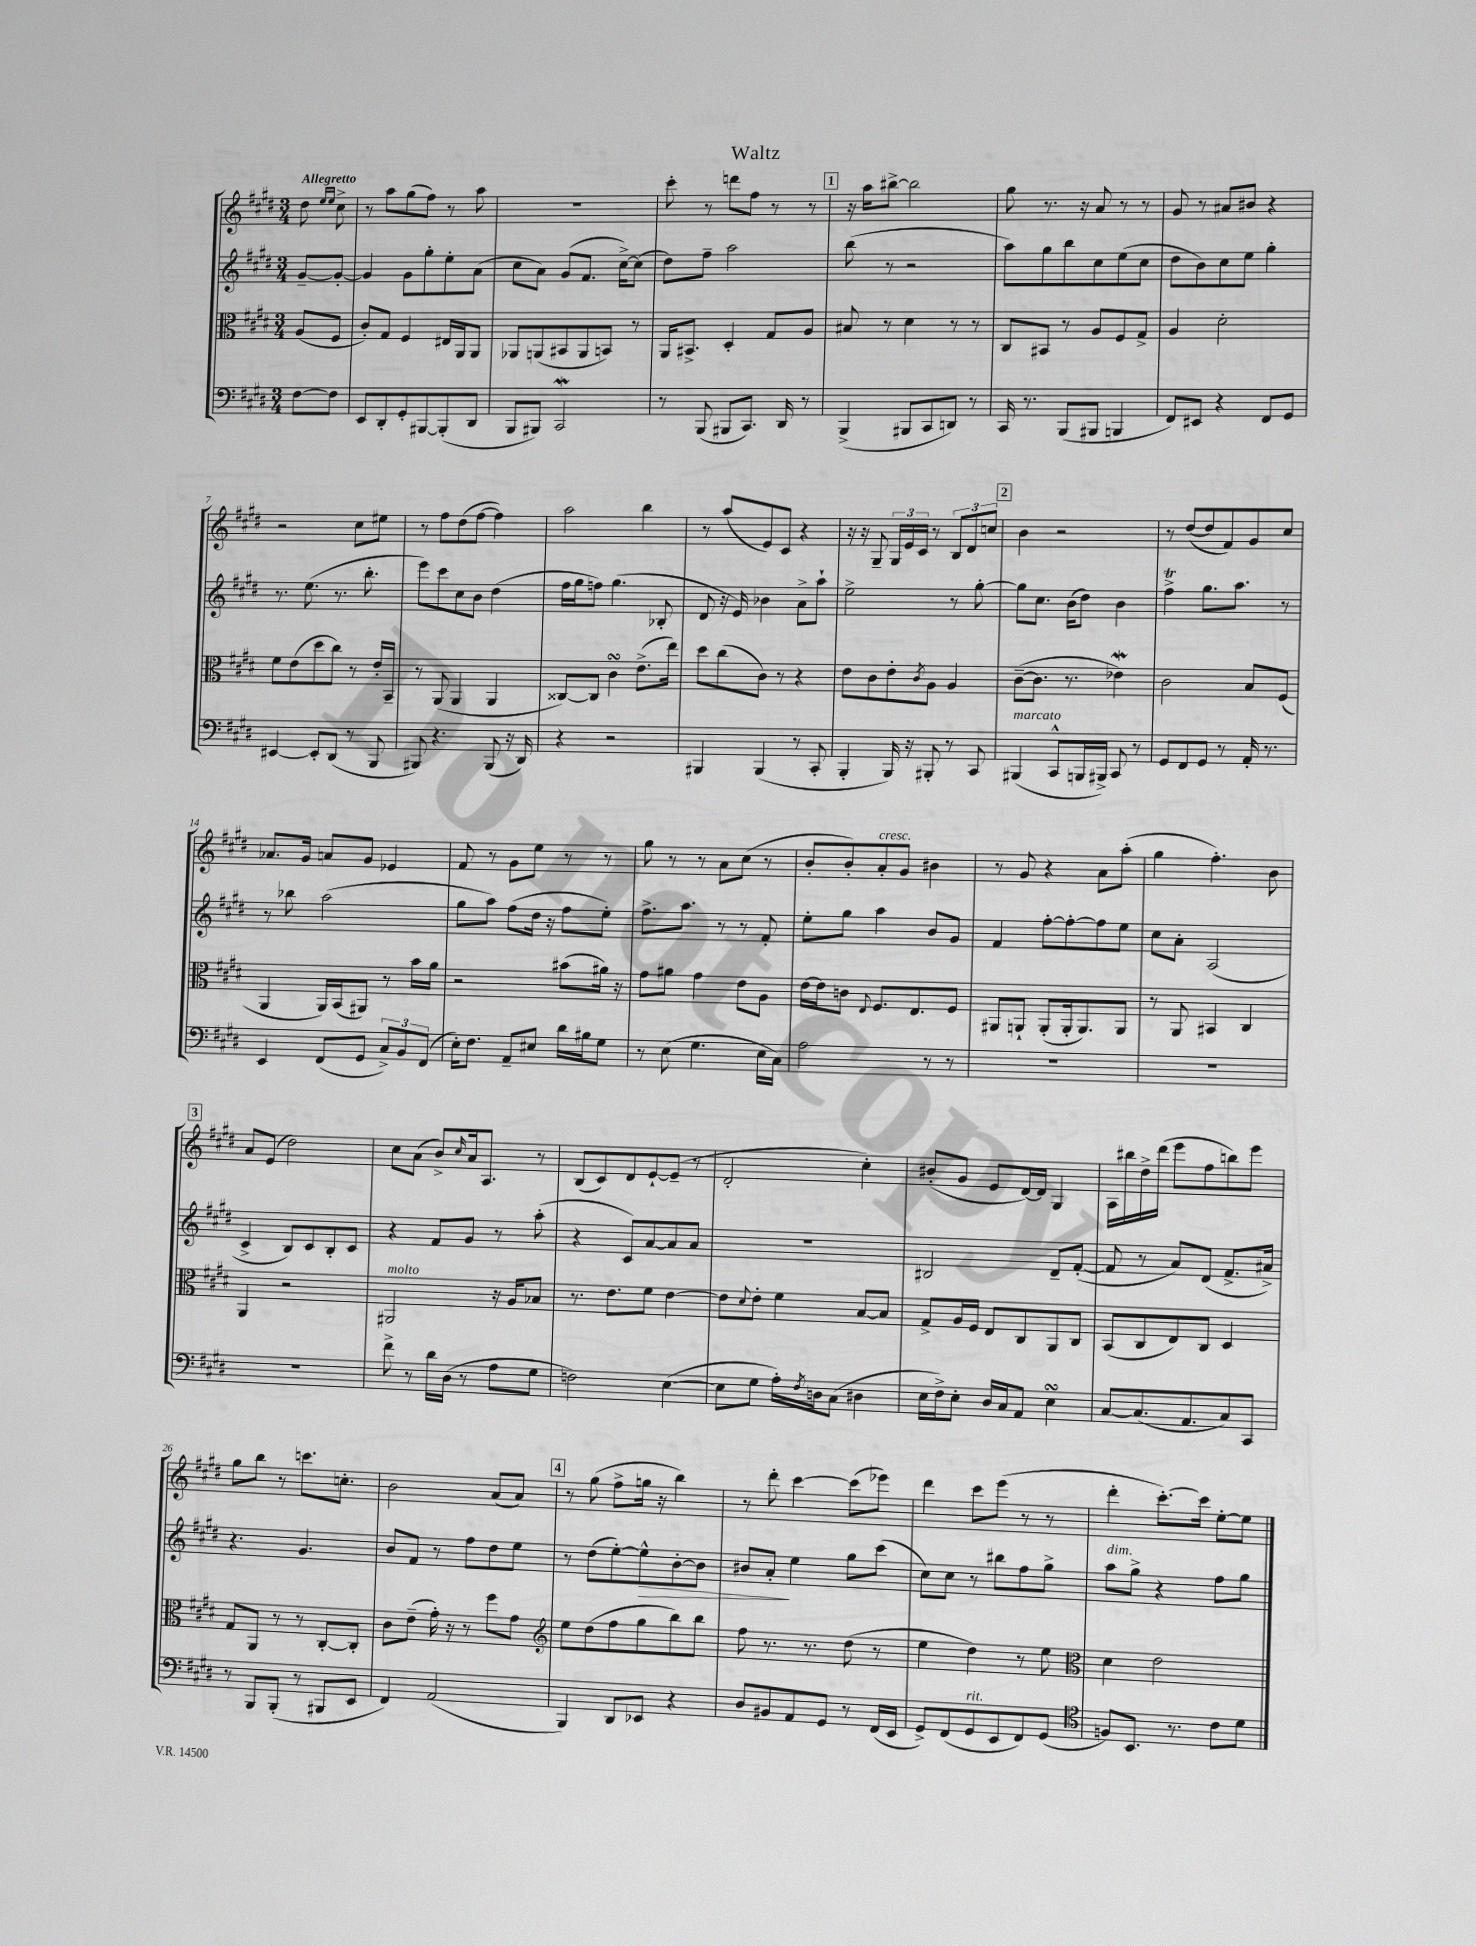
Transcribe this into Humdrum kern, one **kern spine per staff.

**kern	**kern	**kern	**kern
*staff4	*staff3	*staff2	*staff1
*clefF4	*clefC3	*clefG2	*clefG2
*k[f#c#g#d#]	*k[f#c#g#d#]	*k[f#c#g#d#]	*k[f#c#g#d#]
*M3/4	*M3/4	*M3/4	*M3/4
[8F#	(8A	[8g#~	8dd#
.	.	.	16qqee
.	.	.	16qqee
8F#]	8F#	8g#'_	8cc#^
=	=	=	=
8EE	8c#')	4g#]	8r
8DD#'	8G#	.	8aa
8GG#'	4F#	8g#	(8gg#
[8BBB#	.	8gg#'	8ff#)
(8BBB#']	16E#	8ee'	8r
.	16AA	.	.
8DD#	8AA	(8a	8aa
=	=	=	=
8BBB	8AA-	8cc#	2.r
8BBB#)	(8AA	8a)	.
2CC#	8BB#	(8g#	.
.	8AA	8.f#	.
.	8BB)	.	.
.	.	[16cc#^)	.
.	8r	(8cc#]	.
=	=	=	=
8r	16AA	8dd#)	8ccc#'
.	8.BB#^	.	.
(8BBB	.	8ff#~	8r
8BBB#	4D#'	2aa	8ddd
8.CC#)	.	.	8ff#
.	8G#	.	8r
16DD#	.	.	.
8r	8A	.	8r
=	=	=	=
(4BBB^	8B#	(8bb	16r
.	.	.	16aa
.	8r	8r	[8bb#^
8BBB#	4d#	2r	2bb#]
8CC#	.	.	.
8DD)	8r	.	.
8r	8r	.	.
=	=	=	=
16CC#	8C#	8aa)	8gg#
8.r	.	.	.
.	8BB#	8gg#	8.r
(8BBB	8r	8bb	.
.	.	.	16r
8BBB#	8A	8cc#	8a
4BBB	8F#	(8ee	8r
.	8G#^	8cc#	8r
=	=	=	=
8FF#)	4A	8dd#	8g#
8EE#	.	8b)	8r
4r	2d#'	8cc#	8a#
.	.	8ee	8b#
8FF#	.	4gg#'	4r
8GG#	.	.	.
=	=	=	=
[4EE#	8f#	8.r	2r
.	(8e	.	.
.	.	(8.ee	.
8EE#']	8dd#	.	.
(8DD#	8cc#)	8.r	.
8r	8r	.	8cc#
.	.	8.bb'	.
8BBB	16e'	.	8ee#
.	16BB~	.	.
=	=	=	=
8BBB#)	8r	8eee)	8r
4.r	(8AA	8ccc#	8ff#
.	4AA	8cc#	(8dd#
.	.	8b	[8ff#
(8BBB#	4AA	(4dd#	4ff#])
16r	.	.	.
16DD#)	.	.	.
=	=	=	=
4r	[8C##)	16ff#	2aa
.	.	16gg#	.
.	8C##]	8ff)	.
2r	4c#	(4.gg#	.
.	(8.e^	.	4bb
.	.	8B-'	.
.	16ee)	.	.
=	=	=	=
4BBB#	8dd#	8d#	8r
.	(8cc#	16r	(8aa
.	.	16e)	.
(4BBB#	8c#)	4b-	8e)
.	8r	.	8c#
8r	4r	8a^	4r
8CC#'	.	8aa`	.
=	=	=	=
4BBB'	8e	2ee^	16r
.	.	.	16r
.	8c#	.	8G#~
16BBB)	8e'	.	24G#
.	.	.	24e
16r	.	.	.
.	.	.	24c#
.	8qc#	.	.
8BBB#'	8A	.	8r
8r	4A	8r	12B
.	.	.	12d#
8CC#	.	[8gg#'	.
.	.	.	12cc
=	=	=	=
(4BBB#	([8c#~	8gg#]	4b
.	8.c#]	8.cc#	.
8CC#^^	.	.	2r
.	8.r	(16b	.
16BBB	.	8dd#)	.
16BBB#^)	.	.	.
8CC#	4e-)	4b	.
8r	.	.	.
=	=	=	=
8GG#	2c#	4ff#^	8r
8FF#	.	.	([8dd#
8GG#	.	8.gg#	8dd#]
8r	.	.	8f#)
.	.	8.aa	.
16AA'	8B	.	8g#
8.r	.	.	.
.	(8F#	8r	8cc#
=	=	=	=
4EE	4AA	8r	8.a-
.	.	8bb-	.
.	.	.	16g#
(8FF#	16AA)	(2aa	8a
.	(16BB	.	.
8GG#	8AA#)	.	8g#
12C#^)	8r	.	4e-
12BB	.	.	.
.	16b	.	.
(12FF#	.	.	.
.	16a	.	.
=	=	=	=
16E')	2r	8gg#	8f#
8.F#	.	.	.
.	.	8aa)	8r
8AA~	.	(8ff#	8g#
8E#	.	16dd#	8ee
.	.	16r	.
16d#	(8b#	8ff#	8r
16B#	.	.	.
8G#	16a#)	8ee')	8r
.	16r	.	.
=	=	=	=
8r	8g#	8.ff#^	8gg#
(8E	8a#	.	8r
.	.	8.aa	.
4.G#	4g#	.	8r
.	.	8r	8a
.	8e	8r	(8cc#
16E	8A	8f#'	8r
16C#)	.	.	.
=	=	=	=
2A	[16e	8ee'	8b'
.	16e]	.	.
.	8c	8gg#	8b')
.	8qqE	.	.
.	8.F#	4aa	8a'
.	.	.	8g#
.	8.E	.	.
8r	.	8b	4b#
8r	8F#	8g#	.
=	=	=	=
2.r	8AA#	4f#	8r
.	8AA`	.	8g#
.	(8AA'	[8ff#'	4r
.	16AA'	8ff#'_	.
.	8.AA)	.	.
.	.	8ff#]	8a
.	8AA	8ee	(8aa'
=	=	=	=
2.r	8r	8cc#	4gg#
.	8AA	8a'	.
.	4BB#	(2A	4.ff#')
.	4C#	.	.
.	.	.	8b
=	=	=	=
2.r	4AA	4c#^	8a
.	.	.	(8e
.	2r	8B)	2dd#)
.	.	8c#	.
.	.	8B'	.
.	.	8c#	.
=	=	=	=
8f#^	2AA#	4r	8cc#
8r	.	.	(8a
16d#	.	8f#	8b^)
(16D#	.	.	.
.	.	.	16qqcc#
8r	.	8g#	16a
.	.	.	8.A
8A	16r	8r	.
.	16A	.	.
8G#	8B-	(8aa'	8r
=	=	=	=
2F)	8.r	4r	(8B
.	.	.	8c#)
.	8.e	.	.
.	.	8c#)	8d#
.	8f#	[8a	[8e`
([4E	[4e	8a]	(8e~]
.	.	8a	8r
=	=	=	=
8E]	8e]	2.r	2d#'
.	8qqd#	.	.
8G#	8e'	.	.
16A')	4f#	.	.
8qF#	.	.	.
16D	.	.	.
(8C#	.	.	.
4D#	[8B	.	4cc#')
.	8B]	.	.
=	=	=	=
16E	8G#^	2B#	(8b#'
16F#^)	.	.	.
8E'	16A	.	8g#
.	16F#	.	.
16D#	8E	.	8e
16C#	.	.	.
8AA	8C#	.	[16d#)
.	.	.	16d#]
4E	8AA	8d#~	4G#
.	8C#	([8f#'	.
=	=	=	=
[8C#	(8BB	8f#]	16A
.	.	.	16bb#
(8.C#]	8C#	8r	16dd#^
.	.	.	(16ddd#
.	8E)	8a)	8eee
8.AA	.	.	.
.	8C#	(8d#	8ff#
8C#)	4D#	8.f#^	8bb)
8CC#	.	.	8eee
.	.	16a#^)	.
=	=	=	=
8r	8G#	4.r	8gg#
8BBB	8AA	.	8bb
(8BBB'	8r	.	8r
8r	8r	4.g#	8.ccc
8BBB#	[8C#'	.	.
.	.	.	8.cc'
8EE	8C#']	.	.
=	=	=	=
4FF#)	8c#	8b	2b
.	(8e~	8f#	.
(2AA	16g#')	8r	.
.	16r	.	.
.	8r	8ff#	.
.	8ff#	8dd#	(8a
.	8g#	8ee	8a)
=	=	=	=
*	*clefG2	*	*
4BBB)	8ee	8r	8r
.	(8dd#	(8dd#	(8gg#
8DD#	8ff#	[8ee')	8ff#^
8EE-	8gg#	8ee^^]	16gg
.	.	.	16r
4r	8bb)	[8b'	4bb)
.	8bb	8b]	.
=	=	=	=
8D#	8ff#	8b#	8r
8BB#	8.r	8a'	8ddd#'
8AA	.	4ee	[4ccc#
.	8.r	.	.
8GG#	.	.	.
8r	(8dd#	8gg#	(8ccc#]
(16FF#	8r	(8ccc#	8eee-)
16EE	.	.	.
=	=	=	=
8GG#^)	4ee	8cc#)	4ddd#
(8FF#	.	8cc#	.
8GG#	4dd#)	8r	8ccc#
8EE	.	8bb#	(8eee
8FF#)	8r	8ff#	8r
(8GG#	8ee	8gg#^	8r
=	=	=	=
*clefC4	*clefC3	*	*
8F)	4d#	8aa	4ddd#'
8.BB	.	8gg#^	.
.	2e	4r	[8.ccc#')
8.r	.	.	.
.	.	.	16ccc#]
8c#	.	8ff#	[8ee'
8d#	.	8gg#	8ee]
==	==	==	==
*-	*-	*-	*-
